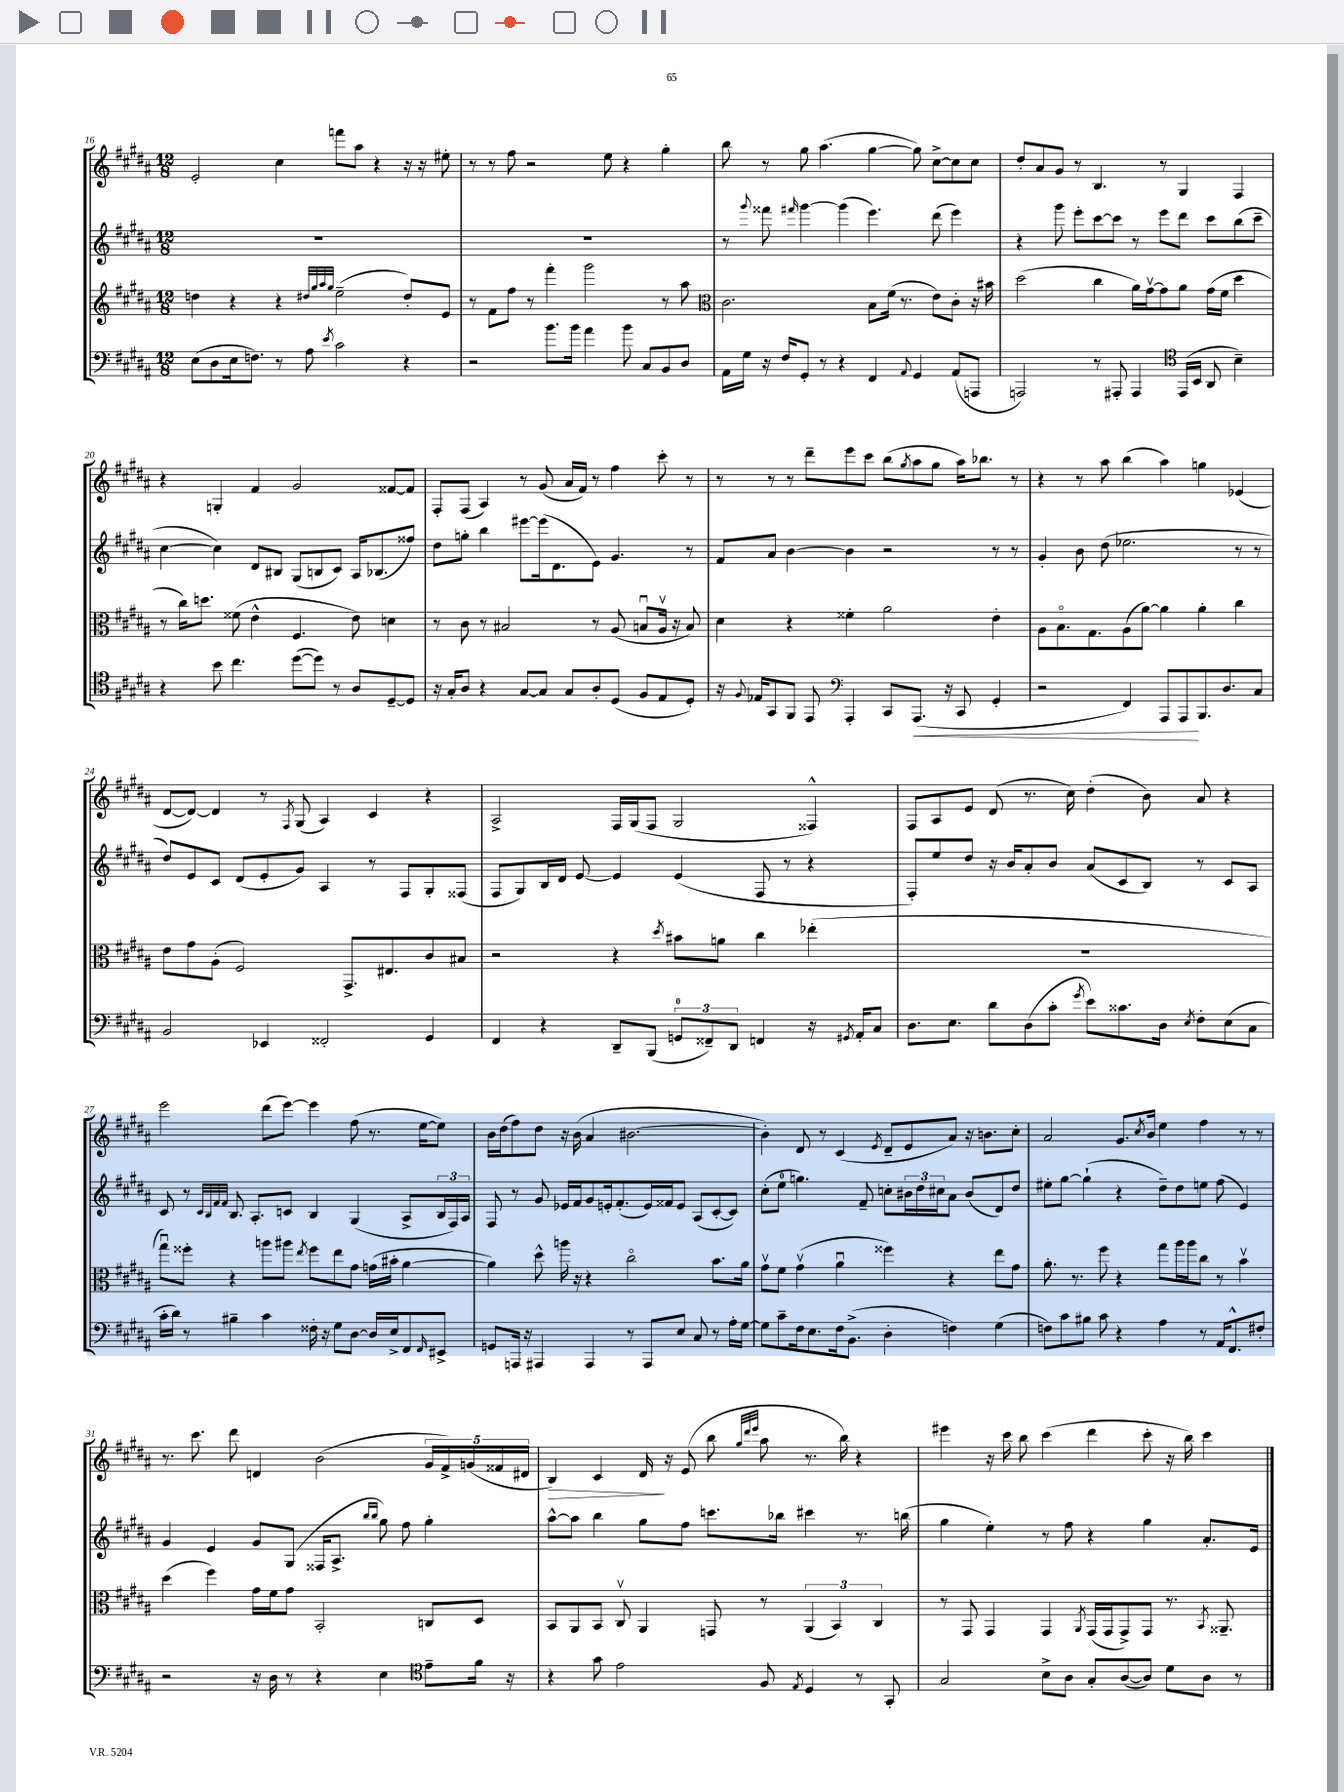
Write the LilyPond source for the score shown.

<<
\new StaffGroup <<
\new Staff = "s0" {
    \clef treble \key b \major \numericTimeSignature \time 12/8
    e'2-. cis''4 f'''8 ais''8 r4 r16 r16 eis''8-. |
    r8 r8 fis''8 r2 e''8 r4 gis''4-. |
    b''8 r8 gis''8 ais''4.( gis''4~ gis''8) cis''8~-> cis''8 cis''8 |
    dis''8-. ais'8 gis'8 r8 b4. r8 gis4 fis4 |
    r4 g4-. fis'4 gis'2 fisis'8~ fisis'8 |
    fis8-. fis8( ais4) r8 gis'8( ais'16 fis'16) r8 fis''4 cis'''8-. r8 |
    r8 r8 r8 dis'''8-- e'''8 cis'''8 b''8( \acciaccatura { gis''8 } ais''8 gis''8 ais''16) bes''8. r8 |
    r4 r8 ais''8 b''4( ais''4) g''4 ees'4( |
    dis'8~ dis'8~) dis'4 r8 \acciaccatura { fis8 } gis8( ais4) cis'4 r4 |
    ais2-> fis16 gis16( fis8 gis2 fisis4-^) |
    fis8 ais8 e'8 dis'8( r8. cis''16) dis''4-.( b'8) ais'8 r4 |
    e'''2 dis'''8( e'''8~) e'''4 fis''8( r8. e''16~ e''8) |
    b'16 dis''16( fis''8) dis''8 r16 b'16( ais'4 bis'2.~ |
    bis'4-.) dis'8 r8 cis'4( \acciaccatura { e'8 } dis'8-- e'8 ais'8) r16 b'8. cis''8-. |
    ais'2 gis'8. \acciaccatura { cis''8 } b'16 e''4 fis''4 r8 r8 |
    r8. cis'''8. dis'''8 d'4 b'2( \tuplet 5/4 { gis'16 fis'16->) g'16( fisis'16 dis'16 } |
    b4\>) cis'4 dis'16\! r16 e'8( b''8 \grace { gis''32 dis'''32 e'''32 } ais''8 r8. b''16) r4 |
    eis'''4 r16 cis'''16 b''8 cis'''4( dis'''4 cis'''8-. r16 b''16) cis'''4 \bar "|." |
}
\new Staff = "s1" {
    \clef treble \key b \major \numericTimeSignature \time 12/8
    R1. |
    R1. |
    r8 \appoggiatura { gis'''8 } fisis'''8 \grace { fis'''16 } gis'''4~ gis'''4( e'''4.) dis'''8( e'''4) |
    r4 gis'''8 e'''8-. cis'''8~ cis'''8 r8 e'''8 dis'''8 cis'''8 b''8( cis'''8-- |
    cis''4~ cis''4) dis'8 bis8 gis8( b8 cis'8) ais16 bes8.( fisis''8) |
    dis''8 g''8-. b''4 eis'''8~ eis'''16( dis'8. e'8) gis'4. r8 |
    fis'8 ais'8 b'4~ b'4 r2 r8 r8 |
    gis'4-. b'8 dis''8( ees''2. r8 r8 |
    dis''8) e'8 cis'8 dis'8( e'8-. gis'8) ais4 r8 fis8 gis8-. fisis8( |
    fis8 gis8) b16 dis'16 e'8~ e'4 e'4( fis8 r8 r4 |
    fis8-.) e''8 dis''8 r16 b'16 ais'8-. b'8 ais'8( cis'8 b8) r8 cis'8 ais8 |
    cis'8 r8 \grace { cis'32 b32 fis'32 fis'32 } b8. ais8.-. c'8 b4 gis4( ais8-> \tuplet 3/2 { b16 fis16) ais16 } |
    fis8 r8 gis'8 ees'16 fis'16 gis'8 e'16-. fis'8.-.( e'16) fisis'16 e'8 ais8( cis'8~-. cis'8) |
    cis''8-.( e''8-0 g''4.) fis'8-- c''8-. \tuplet 3/2 { bis'16 dis''16 cis''16 } ais'8 bis'8( dis'8) dis''8 |
    eis''8-. gis''8~ gis''4-!( r4 dis''8--) dis''8 e''8 fis''8( e'4) |
    gis'4 e'4 gis'8 gis8( fisis16 ais8.-> \grace { b''16 b''16 } gis''8) fis''8 gis''4-. |
    ais''8~-^ ais''8 b''4 gis''8 fis''8 c'''8. bes''16 cis'''4 r8. b''16( |
    gis''4 e''4-.) r8 fis''8 r4 gis''4 ais'8.-. e'16 \bar "|." |
}
\new Staff = "s2" {
    \clef treble \key b \major \numericTimeSignature \time 12/8
    d''4 r4 r4 \grace { dis''32 gis''32 ais''32 gis''32 } e''2--( dis''8-.) e'8 |
    r8 fis'8 fis''8 r8 fis'''4-. gis'''2 r8 ais''8 |
    \clef alto cis'2. b8 fis'16( r8. e'8) cis'8-. r16 bis'16 |
    dis''2( cis''4 ais'16) gis'16~\upbow gis'8 ais'8 gis'16( fis'16 dis''4 |
    r8 cis''16) d''8. fisis'8( e'4-^ fis4. e'8) d'4 |
    r8 cis'8 r8 bis2 r8 ais8( b8\downbow ais16\upbow r16 b8) |
    dis'4 r4 fisis'4-. ais'2 e'4-. |
    ais8 b8.\flageolet gis8. ais8( ais'8~) ais'4 ais'4-. cis''4 |
    e'8 gis'8 ais8-.( fis2) gis,8.-> eis8. cis'8 bis8 |
    r2 r4 \acciaccatura { dis''8 } bis'8 a'8 cis''4 ees''4-.( |
    R1. |
    gis''8\downbow) fisis''8-. r4 a''8 ais''8 \acciaccatura { e''8 } fisis''8 e''8 gis'8 g'16( bis'16-. ais'4~ |
    ais'4) dis''8-^ a''16 r16 r4 cis''2\flageolet b'8. ais'16 |
    gis'8\upbow fis'8 gis'4\upbow( ais'4\downbow fisis''4) r4 e''8 gis'8 |
    ais'8.-. r8. fis''8 r4 gis''8 ais''16 ais''16 cis''8 r8 b'4\upbow |
    dis''4( fis''4) gis'16 fis'16 gis'8 b,2-. c8 dis8 |
    b,8 ais,8 b,8 cis8\upbow ais,4 g,8 r8 \tuplet 3/2 { ais,4( b,4) cis4 } |
    r8 gis,8 gis,4 gis,4 \acciaccatura { ais,8 } gis,16( gis,16 gis,8->) gis,8 r8. \acciaccatura { b,8 } aisis,8.-- \bar "|." |
}
\new Staff = "s3" {
    \clef bass \key b \major \numericTimeSignature \time 12/8
    e8( dis8 e16 f8.) r8 ais8 \acciaccatura { e'8 } cis'2 r4 |
    r2 b'8. b'16 ais'4 b'8 cis8 b,8 dis8 |
    ais,16 gis16 r16 fis16 gis,8-. r8 r4 fis,4 \appoggiatura { ais,8 } gis,4 ais,8( a,,8 |
    a,,2) r8 ais,,8-. ais,,4 \clef tenor e,16( b,16 ais,8 b4--) |
    r4 b'8 cis''4. dis''8~( dis''8) r8 ais8 dis8~-- dis8 |
    r16 gis16-. ais8 r4 gis8~ gis8 gis8 ais8-. dis8( fis8 e8 dis8-.) |
    r16 \appoggiatura { fis8 } ees16 gis,8 fis,8 e,8 \clef bass ais,,4-. cis,8 ais,,8.\<( r16 cis,8 gis,4-. |
    r2 fis,4) ais,,8 ais,,8\! b,,8. dis8. cis8 |
    b,2 ees,4 fisis,2-. gis,4 |
    fis,4 r4 dis,8-- b,,8( \tuplet 3/2 { g,8-0 fisis,8--) dis,8 } f,4 r16 \acciaccatura { gis,8 } ais,16-. cis8 |
    dis8. e8. dis'8 dis8( cis'8-. \acciaccatura { gis'8 } e'8) cisis'8. dis16 \acciaccatura { e8 } fis8-. e8( cis8 |
    cis'16-. dis'16) r8 bis4-- cis'4 fisis16-. r16 gis8 dis8~ dis16 e16-> fis,8 \grace { fis,16 } eis,8-> |
    g,8 a,,16 r16 ais,,4 ais,,4 r8 ais,,8 e8 cis8 r8 ais16-. gis16~ |
    gis8 cis'8-- fis16 e8. fis16 b,8.->( dis4-. f4) gis4( |
    f8) cis'8 bis8 cis'8 r4 ais4 r8 ais,16 fis,8.-^ fis8-. |
    r2 r16 dis16 r8 r4 e4 \clef tenor e'8-- fis'16 r16 |
    r4 gis'8 e'2 fis8 \acciaccatura { e8 } dis4 r8 gis,8-. |
    gis2 b8-> ais8 gis8-. ais8~( ais8) dis'8 ais8 r8 \bar "|." |
}
>>
>>
\layout { \context { \Score currentBarNumber = #16 } }
